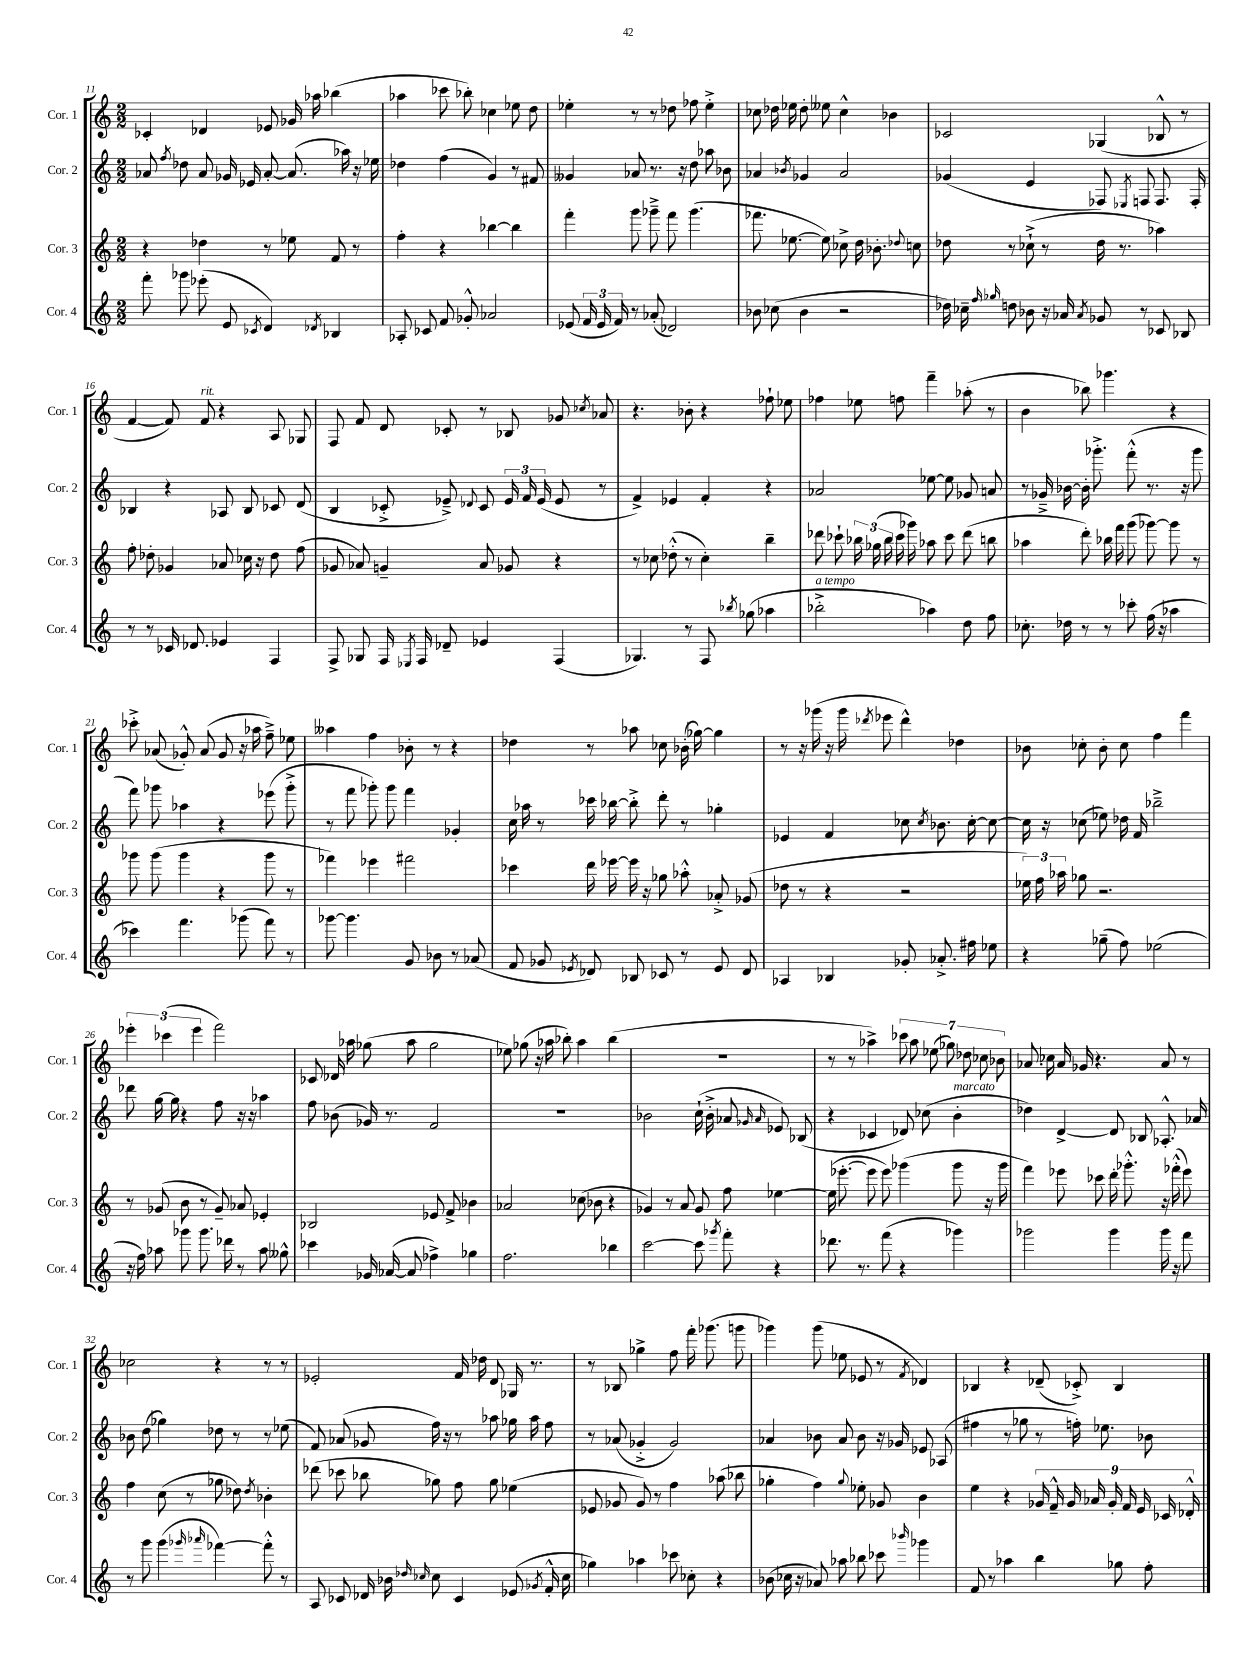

**kern	**kern	**kern	**kern
*part4	*part3	*part2	*part1
*staff4	*staff3	*staff2	*staff1
*I"Cor. 4	*I"Cor. 3	*I"Cor. 2	*I"Cor. 1
*I'Cor. 4	*I'Cor. 3	*I'Cor. 2	*I'Cor. 1
*clefG2	*clefG2	*clefG2	*clefG2
*k[]	*k[]	*k[]	*k[]
*M2/2	*M2/2	*M2/2	*M2/2
=11	=11	=11	=11
8fff'\	4r	8a-X/	4c-X'/
.	.	8qff/	.
8ggg-X\	.	8dd-X\	.
(8eee-X'\	4dd-X\	8a-/	4d-X/
8e/	.	16g-X/	.
.	.	16e-X/	.
8qc-X/	.	.	.
4d/)	8r	[8a-'/	8e-X/
.	8ee-X\	(8.a-/]	16g-X/
.	.	.	16aa-X\
8qd-X/	.	.	.
4B-X/	8f/	.	(4bb-X\
.	.	16aa-X\)	.
.	8r	16r	.
.	.	16ee-X\	.
=12	=12	=12	=12
8A-X'/	4ff'\	4dd-X\	4aa-X\
8c-X/	.	.	.
8f/	4r	(4ff\	8ccc-X\
8g-X'^^/	.	.	8bb-X'\)
2a-X/	[4bb-X\	4g/)	4cc-X\
.	4bb-\]	8r	8ee-X\
.	.	8f#X/	8dd\
=13	=13	=13	=13
(8e-X/	4fff'\	4g--X/	4ee-X'\
24f/	.	.	.
24e-/	.	.	.
24f/)	.	.	.
8r	8ggg\	8a-X/	8r
(8a-X'/	8ggg-X~^\	8.r	8r
2d-X/)	8fff\	.	8dd-X\
.	.	16r	.
.	(4.ggg-\	8dd\	8ff-X\
.	.	8aa-X\	4ee-'^\
.	.	8b-X\	.
=14	=14	=14	=14
8b-X\	8.fff-X\	4a-X/	8cc-X\
(8cc-X\	.	.	16dd-X\
.	[8.ee-X\	.	16ee-X\
.	.	8qb-X/	.
4b-\	.	4g-X/	8dd-'\
.	8ee-\])	.	8ee--X\
2r	8cc-X^\	2a-/	4cc-^^\
.	16dd\	.	.
.	8.b-X'\	.	.
.	.	.	4b-X\
.	8qqdd-X/	.	.
.	8ccn\	.	.
=15	=15	=15	=15
16dd-X\)	8dd-X\	(4g-X/	2c-X/
16cc-X~\	.	.	.
16qqff/	.	.	.
16qqgg-X/	.	.	.
8ddn\	8r	.	.
8b-X\	(8cc-X`^\	4e/	.
16r	8r	.	.
16a-X/	.	.	.
8qa-/	.	.	.
8g-X/	16dd-\	8F-X/)	(4G-X/
.	8.r	.	.
.	.	8qE-X/	.
8r	.	8Fn/	.
8c-X/	4aa-X\)	8.F/	8B-X^^/
8B-X/	.	.	8r
.	.	16F'/	.
!!LO:LB:g=z
=16	=16	=16	=16
8r	8ff'\	4B-X/	[4f/
8r	8dd-X'\	.	.
16c-X/	4g-X/	4r	8f/])
8.d-X/	.	.	.
!	!	!	!LO:TX:a:i:t=rit.
.	.	.	8f/
4e-X/	8a-X/	8A-X/	4r
.	16cc-X\	8B-/	.
.	16r	.	.
4F/	8dd-\	8c-X/	8A/
.	(8ff\	(8d/	8G-X/
=17	=17	=17	=17
8F^/	8g-X/	4B/	8F/
8G-X/	8a-X/)	.	8f/
16F/	4gn~/	8c-X'^/	8d/
8qE-X/	.	.	.
16F/	.	.	.
8d-X~/	.	8e-X~^/)	8c-X'/
.	.	8qqd-X/	.
4e-X/	8a-/	8c-/	8r
.	8g-X/	24e-/	8B-X/
.	.	24f/	.
.	.	(24e-/	.
(4F/	4r	8e-/	8g-X/
.	.	.	8qcc-X/
.	.	8r	8a-X/
=18	=18	=18	=18
4.G-X/)	8r	4f^/)	4.r
.	8cc-X\	.	.
.	(8dd-X'^^\	4e-X/	.
8r	8r	.	8b-X'\
8F/	4cc-'\)	4f'/	4r
8qbb-X/	.	.	.
(8gg-X\	.	.	.
4aa-X\	4bb~\	4r	8ff-X`\
.	.	.	8ee-X\
=19	=19	=19	=19
!LO:TX:a:i:t=a tempo	!	!	!
2bb-X'^\	8ddd-X\	2a-X/	4ff-X\
.	8ccc-X`\	.	.
.	24bb-X\	.	8ee-X\
.	(24gg-X\	.	.
.	24bb-\	.	.
.	16ccc-\	.	8ffn\
.	16ggg-X\)	.	.
4aa-X\)	8aa-X\	[8ee-X\	4fff~\
.	8ccc-\	8ee-\]	.
8dd\	(8ddd-\	8g-X/	(8aa-X'\
8ff\	8bbn\	8an/	8r
=20	=20	=20	=20
8.cc-X'\	4aa-X\	8r	4b\
.	.	16g-X~^/	.
16dd-X\	.	[16b-X\	.
8r	8ddd'\)	16b-'\]	8bb-X\)
.	.	8.ggg-X'^\	.
8r	16bb-X\	.	4.ggg-X\
.	16fff\	.	.
8ccc-X'\	(8ggg\	(8fff'^^\	.
(16ff\	[8ggg-X\)	8.r	.
16r	.	.	.
4aa-X\	8ggg-\]	.	4r
.	.	16r	.
.	8r	8ggg-\	.
!!LO:LB:g=z
=21	=21	=21	=21
4ccc-X\)	8ggg-X\	8fff\)	8ccc-X'^\
.	(8ggg-\	8ggg-X\	(8a-X/
4.fff\	4ggg-\	4aa-X\	8g-X'^^/)
.	.	.	(8a-/
.	4r	4r	8g-/
(8ggg-X\	.	.	16r
.	.	.	16aa-X\
8fff\)	8ggg-\	(8eee-X\	8ff~^\)
8r	8r	8ggg-'^\	8ee-X\
=22	=22	=22	=22
[8ggg-X\	4fff-X\)	8r	4aa--X\
4.ggg-\]	.	8fff\	.
.	4eee-X\	8ggg-X'\)	4ff\
.	.	8ggg-\	.
8g/	2fff#X\	4fff\	8b-X'\
8b-X\	.	.	8r
8r	.	4g-X'/	4r
(8a-X/	.	.	.
=23	=23	=23	=23
8f/	4ccc-X\	16cc\	4dd-X\
.	.	16aa-X\	.
8g-X/	.	8r	.
8qe-X/	.	.	.
8d-X/)	16ddd\	16ccc-X\	8r
.	[16eee-X\	[16bb-X\	.
8B-X/	16eee-\]	8bb-'^\]	8aa-X\
.	16r	.	.
8c-X/	8gg-X\	8ddd'\	8cc-X\
8r	8aa-X'^^\	8r	(16b-X'\
.	.	.	[16gg-X\)
8e-/	8a-X'^/	4gg-X'\	4gg-\]
8d-/	(8g-X/	.	.
=24	=24	=24	=24
4A-X/	8dd-X\	4e-X/	8r
.	8r	.	16r
.	.	.	(16ggg-X\
4B-X/	4r	4f/	16r
.	.	.	16ggg-\
.	.	.	8qddd-X/
.	.	.	8eee-X\
8g-X'/	2r	8cc-X\	4ddd-^^\)
.	.	8qcc-/	.
8.a-X'^/	.	8.b-X\	.
.	.	.	4dd-X\
16ff#X\	.	[16cc-'\	.
8ee-X\	.	8cc-\_	.
=25	=25	=25	=25
4r	24ee-X\)	16cc-\]	8b-X\
.	24ff\	.	.
.	.	16r	.
.	24aa-X\	.	.
.	8gg-X\	(8cc-X\	8cc-X'\
(8gg-X~\	2.r	8ee-X\)	8b-'\
8ff\)	.	16dd-X\	8cc-\
.	.	16f/	.
(2ee-X\	.	2bb-X~^\	4ff\
.	.	.	4fff\
!!LO:LB:g=z
=26	=26	=26	=26
16r	8r	8ddd-X\	6eee-X'\
16ff\)	.	.	.
8aa-X\	(8g-X/	[16gg\	.
.	.	.	(6ccc-X\
.	.	16gg\]	.
8ggg-X\	8b\	4r	.
.	.	.	6eee-\
8.ggg-\	8r	.	.
.	8g-~/)	8ff\	2fff\)
16ddd-X\	.	.	.
8r	8a-X/	16r	.
.	.	16r	.
8aa-\	4e-X'/	4aa-X\	.
8gg--X^^\	.	.	.
=27	=27	=27	=27
4ccc-X\	2B-X/	8ff\	8c-X/
.	.	(8b-X\	16d-X/
.	.	.	16aa-X\
16g-X/	.	16g-X/)	(8gg-X\
([16a-X/	.	8.r	.
8a-/]	.	.	8aa-\
4ff-X^\)	8e-X/	2f/	2gg-\
.	8f^/	.	.
4gg-X\	4b-X\	.	.
=28	=28	=28	=28
2.ff\	2a-X/	1r	8ee-X\)
.	.	.	(8gg-X\
.	.	.	16r
.	.	.	16aa-X\
.	.	.	8bb-X'\)
.	(8cc-X\	.	4aa-\
.	8b-X\	.	.
4bb-X\	4r	.	(4bb-\
=29	=29	=29	=29
[2ccc\	4g-X/)	2b-X\	1r
.	8r	.	.
.	8a/	.	.
8ccc\]	8g-/	(16cc`\	.
.	.	16b-'^\	.
8qggg-X/	.	.	.
8fff'\	8ff\	8a-X/	.
.	.	16qqg-X/	.
.	.	16qqa-/	.
4r	[4ee-X\	8e-X/)	.
.	.	(8B-X/	.
=30	=30	=30	=30
8.ddd-X\	(16ee-\]	4r	8r
.	[8.eee-X'\	.	.
.	.	.	8r
8.r	.	.	.
.	8eee-\]	4c-X/	4aa-X^\)
(8fff\	8eee-\)	.	.
4r	(4ggg-X\	8d-X/)	14ccc-X\
.	.	.	14aa-\
.	.	(8cc-X\	.
.	.	.	(14ee-X\
.	.	.	14gg-X\)
!	!	!LO:TX:a:i:t=marcato	!
4ggg-X\)	8ggg-\	4b'\	.
.	.	.	14dd-X\
.	.	.	14cc-X\
.	16r	.	.
.	.	.	14b-X\
.	16ggg-\	.	.
=31	=31	=31	=31
2ggg-X\	4fff\)	4dd-X\)	8.a-X/
.	.	.	16cc-X\
.	8eee-X\	[4d^/	16a-/
.	.	.	16g-X/
.	8ccc-X\	.	4.r
4ggg-\	16ddd'\	8d/]	.
.	8.ggg-X'^^\	.	.
.	.	8B-X/	.
16ggg-\	16r	8.A-X'^^/	8a-/
16r	(16fff-X'^^\	.	.
8fff\	8eee-\)	.	8r
.	.	16a-X/	.
!!LO:LB:g=z
=32	=32	=32	=32
8r	4ff\	8b-X\	2cc-X\
8ggg\	.	(8dd\	.
(4ggg\	(8cc\	4gg-X\)	.
.	8r	.	.
16qqggg-X/	.	.	.
16qqaaa-X/	.	.	.
[4fff-X\)	8gg-X\	8dd-X\	4r
.	8dd-X\)	8r	.
.	8qdd-/	.	.
8fff-'^^\]	4b-X'\	8r	8r
8r	.	(8ee-X\	8r
=33	=33	=33	=33
8A/	(8ddd-X\	8f/)	2e-X'/
8c-X/	8ccc-X\	(8a-X/	.
16d-X/	8bb-X\	8g-X/	.
16b-X\	.	.	.
16qqdd-X/	.	.	.
16qqcc-X/	.	.	.
8cc-\	8gg-X\)	16ff\)	.
.	.	16r	.
4c-/	8ff\	8r	16f/
.	.	.	16dd-X\
.	8gg-\	8aa-X\	8d/
(8e-X/	(4ee-X\	16gg-X\	16G-X/
.	.	16aa-\	8.r
8qg-X/	.	.	.
16f'^^/	.	8ff\	.
16cc-\	.	.	.
=34	=34	=34	=34
4gg-X\)	8e-X/	8r	8r
.	8g-X/	(8a-X/	8B-X/
4aa-X\	8g-/)	4g-X'^/	4gg-X^\
.	8r	.	.
8ccc-X\	4ff\	2g-/)	8ff\
8cc-X'\	.	.	16fff'\
.	.	.	(8.ggg-X\
4r	(8aa-X\	.	.
.	8bb-X\	.	8gggn\
=35	=35	=35	=35
(8b-X\	4gg-X'\	4a-X/	4ggg-X\)
16cc-X\	.	.	.
16r	.	.	.
8a-X/)	4ff\)	8b-X\	(8ggg-\
8aa-X\	.	8a-/	8ee-X\
.	8qqgg-/	.	.
8bb-X\	8ee-X'\	8b-\	8e-X/
8ccc-X\	8g-X/	16r	8r
.	.	16g-X/	.
16qqbbb-X/	.	.	8qf/
4ggg-X\	4b\	8e-X/	4d-X/)
.	.	(8A-X/	.
=36	=36	=36	=36
8f/	4ee\	4ff#X\	4B-X/
8r	.	.	.
4aa-X\	4r	8r	4r
.	.	8gg-X\	.
4bb\	18g-X/	8r	(8d-X~/
.	18f~^^/	.	.
.	18g-/	.	.
.	.	16ffn'\)	8c-X'^/)
.	18a-X/	.	.
.	.	8.ee-X\	.
.	18g-'/	.	.
8gg-X\	.	.	4B-/
.	18f/	.	.
.	18e/	.	.
8ff'\	.	8b-X\	.
.	18c-X/	.	.
.	18d-X'^^/	.	.
==	==	==	==
*-	*-	*-	*-
